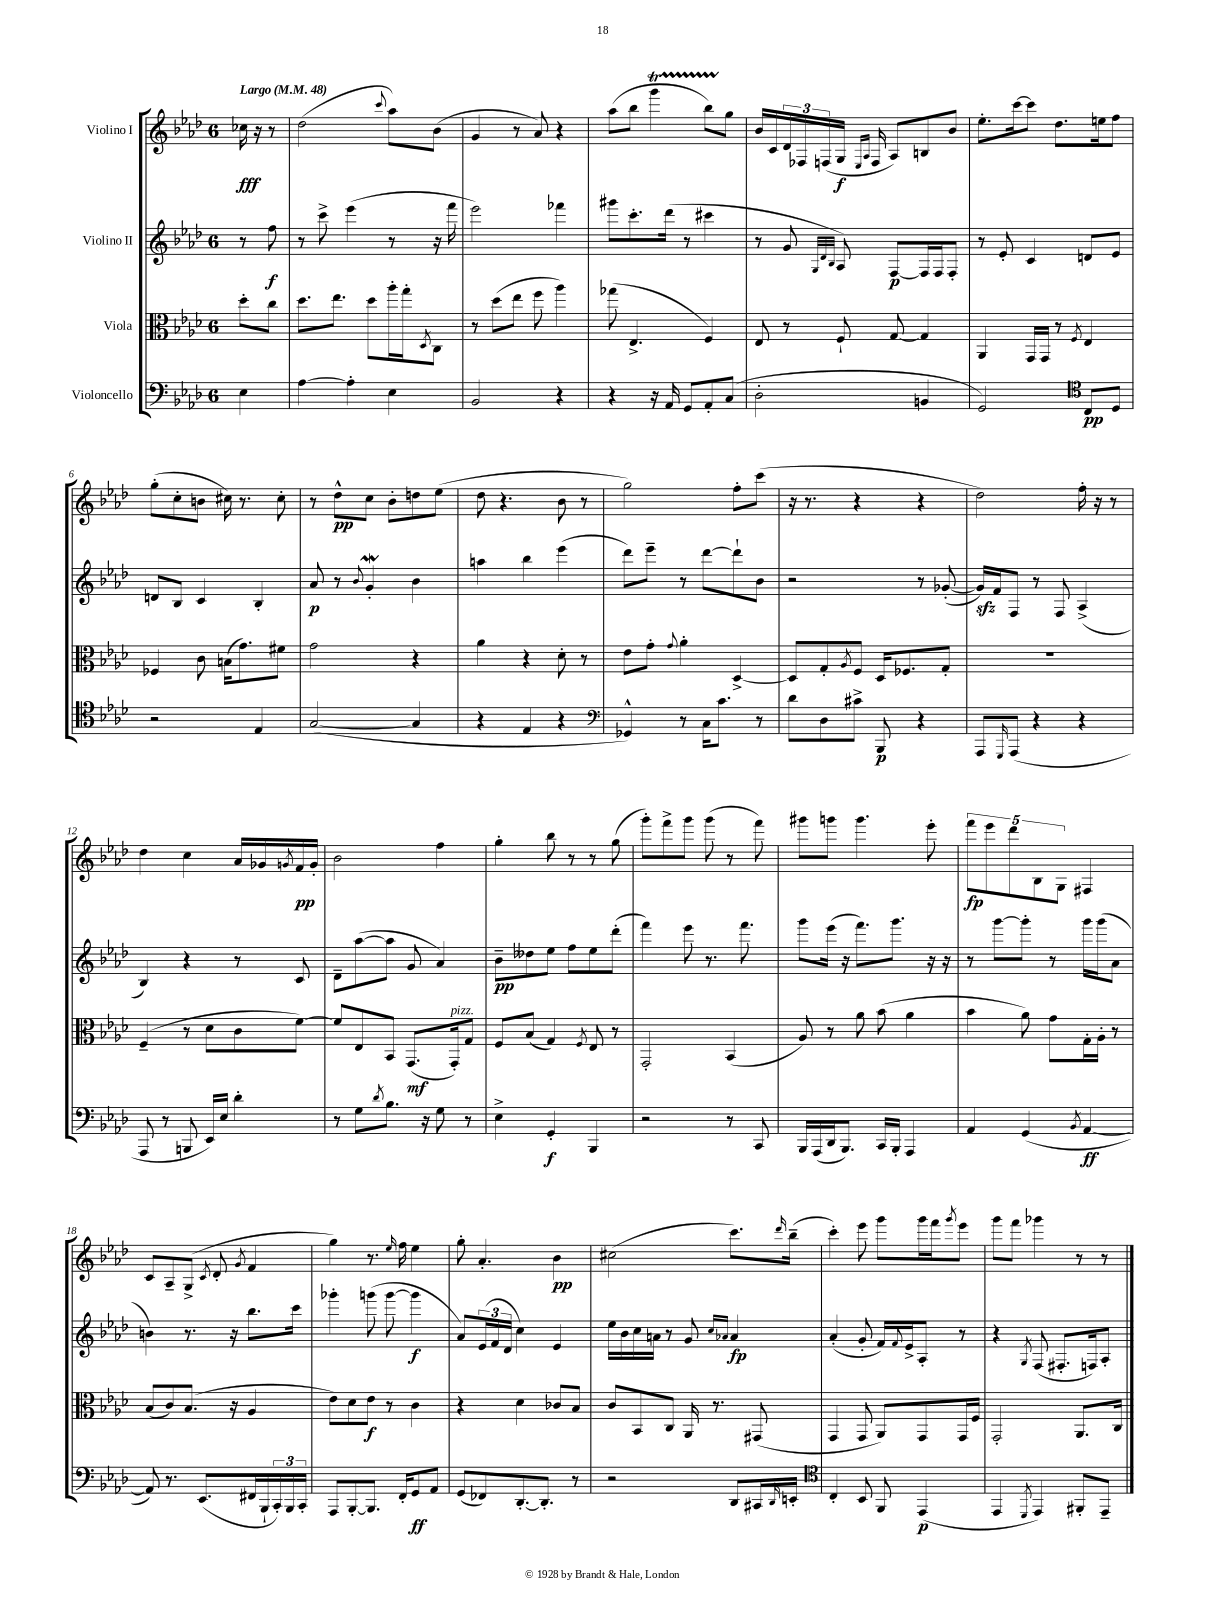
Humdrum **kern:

**kern	**dynam	**kern	**dynam	**kern	**dynam	**kern	**dynam
*part4	*part4	*part3	*part3	*part2	*part2	*part1	*part1
*staff4	*staff4	*staff3	*staff3	*staff2	*staff2	*staff1	*staff1
*I"Violoncello	*	*I"Viola	*	*I"Violino II	*	*I"Violino I	*
*clefF4	*	*clefC3	*	*clefG2	*	*clefG2	*
*k[b-e-a-d-]	*	*k[b-e-a-d-]	*	*k[b-e-a-d-]	*	*k[b-e-a-d-]	*
*M6/8	*	*M6/8	*	*M6/8	*	*M6/8	*
*MM48	*	*MM48	*	*MM48	*	*MM48	*
=	=	=	=	=	=	=	=
!	!	!	!	!	!	!LO:TX:a:B:t=Largo	!
4E-\	.	8dd-'\L	.	8r	.	16cc-X\	fff
.	.	.	.	.	.	16r	.
.	.	8cc\J	.	8ff\	f	8r	.
=1	=1	=1	=1	=1	=1	=1	=1
[4A-\	.	8.dd-\L	.	8r	.	(2dd-\	.
.	.	.	.	8ccc^\	.	.	.
.	.	8.ee-\J	.	.	.	.	.
4A-'\]	.	.	.	(4eee-\	.	.	.
.	.	8dd-\L	.	.	.	.	.
.	.	.	.	.	.	8qqccc/	.
4E-\	.	16aa-'\L	.	8r	.	8aa-\L)	.
.	.	16gg'\J	.	.	.	.	.
.	.	8qD-/	.	.	.	.	.
.	.	8C\J	.	16r	.	(8b-\J	.
.	.	.	.	16fff\	.	.	.
=2	=2	=2	=2	=2	=2	=2	=2
2BB-/	.	8r	.	2eee-\)	.	4g/	.
.	.	(8dd-\L	.	.	.	.	.
.	.	8ee-\J	.	.	.	8r	.
.	.	8ff\	.	.	.	8a-/)	.
4r	.	4aa-\)	.	4fff-X\	.	4r	.
=3	=3	=3	=3	=3	=3	=3	=3
4r	.	(8gg-X\	.	8ggg#X\L	.	(8aa-\L	.
.	.	4.E-^/	.	8.ccc'\	.	8bb-\J	.
16r	.	.	.	.	.	4gggt\	.
16AA-/	.	.	.	(16ddd-\Jk	.	.	.
8GG/L	.	.	.	8r	.	.	.
8AA-'/	.	4F/)	.	4ccc#X\	.	8bb-TTT\L)	.
(8C/J	.	.	.	.	.	8gg\J	.
=4	=4	=4	=4	=4	=4	=4	=4
2D-'\	.	8E-/	.	8r	.	16b-/LL	.
.	.	.	.	.	.	16c/	.
.	.	8r	.	8g/	.	24d-/	.
.	.	.	.	.	.	24F-X/	.
.	.	.	.	.	.	(24Fn/	.
.	.	.	.	32qqG/LLL	.	.	.
.	.	.	.	32qqd-/	.	.	.
.	.	.	.	32qqB-/JJJ	.	.	.
.	.	8F`/	.	8A-/)	.	16G/JJ	f
.	.	.	.	.	.	16qqE-/LL	.
.	.	.	.	.	.	16qqA-/JJ	.
.	.	.	.	.	.	16F/	.
.	.	[8G/	.	[8F/L	p	8A-/L)	.
4BBn/	.	4G/]	.	16F/L]	.	8Bn/	.
.	.	.	.	16F/J	.	.	.
.	.	.	.	8F'/J	.	8b-/J	.
=5	=5	=5	=5	=5	=5	=5	=5
2GG/)	.	4AA-/	.	8r	.	8.ee-'\L	.
.	.	.	.	8e-'/	.	.	.
.	.	.	.	.	.	[16ccc\k	.
.	.	16GG/LL	.	4c/	.	8ccc\J]	.
.	.	16GG/JJ	.	.	.	.	.
.	.	8r	.	.	.	8.dd-\L	.
*clefC4	*	*	*	*	*	*	*
.	.	8qF/	.	.	.	.	.
8C/L	pp	4E-/	.	8dn/L	.	.	.
.	.	.	.	.	.	16een\k	.
8D-/J	.	.	.	8e-/J	.	8ff\J	.
!!LO:LB:g=z
=6	=6	=6	=6	=6	=6	=6	=6
2r	.	4F-X/	.	8dn/L	.	(8gg'\L	.
.	.	.	.	8B-/J	.	8cc'\	.
.	.	8c\	.	4c/	.	8bn\J	.
.	.	(16Bn\KL	.	.	.	16cc#X\)	.
.	.	8.g\)	.	.	.	8.r	.
4E-/	.	.	.	4B-'/	.	.	.
.	.	8f#X\J	.	.	.	8cc#'\	.
=7	=7	=7	=7	=7	=7	=7	=7
([2G/	.	2g\	.	8a-/	p	8r	.
.	.	.	.	8r	.	8dd-^^\L	pp
.	.	.	.	8qqb-/	.	.	.
.	.	.	.	4gW'/	.	8cc\J	.
.	.	.	.	.	.	8b-'\L	.
4G/]	.	4r	.	4b-\	.	8ddn\	.
.	.	.	.	.	.	(8ee-\J	.
=8	=8	=8	=8	=8	=8	=8	=8
4r	.	4a-\	.	4aan\	.	8dd-\	.
.	.	.	.	.	.	4.r	.
4E-/	.	4r	.	4bb-\	.	.	.
4r	.	8d-'\	.	(4eee-\	.	8b-\	.
.	.	8r	.	.	.	8r	.
=9	=9	=9	=9	=9	=9	=9	=9
*clefF4	*	*	*	*	*	*	*
4GG-X^^/)	.	8e-\L	.	8ddd-\L)	.	2gg\)	.
.	.	8g'\J	.	8eee-~\J	.	.	.
.	.	8qqg/	.	.	.	.	.
8r	.	4a-'\	.	8r	.	.	.
16C\KL	.	.	.	[8ddd-\L	.	.	.
8.c\J	.	.	.	.	.	.	.
.	.	[4D-^/	.	8ddd-`\]	.	8ff'\L	.
8r	.	.	.	8b-\J	.	(8ccc\J	.
=10	=10	=10	=10	=10	=10	=10	=10
8d-\L	.	8D-/L]	.	2r	.	16r	.
.	.	.	.	.	.	8.r	.
8D-\	.	8G'/	.	.	.	.	.
.	.	8qA-/	.	.	.	.	.
8c#X^\J	.	8F/J	.	.	.	4r	.
8BBB-/	p	16D-/KL	.	.	.	.	.
.	.	8.F-X/	.	.	.	.	.
4r	.	.	.	8r	.	4r	.
.	.	8G'/J	.	([8g-X'/	.	.	.
=11	=11	=11	=11	=11	=11	=11	=11
8AAA-/L	.	2.r	.	16g-zz/LL])	.	2dd-\)	.
.	.	.	.	16f/J	.	.	.
16qqGGG/	.	.	.	.	.	.	.
(8AAA-/J	.	.	.	8F/J	.	.	.
4r	.	.	.	8r	.	.	.
.	.	.	.	8F/	.	.	.
4r	.	.	.	(4A-^/	.	16ff'\	.
.	.	.	.	.	.	16r	.
.	.	.	.	.	.	8r	.
!!LO:LB:g=z
=12	=12	=12	=12	=12	=12	=12	=12
8AAA-/	.	(4F~/	.	4B-/)	.	4dd-\	.
8r	.	.	.	.	.	.	.
8BBBn/	.	8r	.	4r	.	4cc\	.
16EE-/LL)	.	8d-\L	.	.	.	.	.
16E-/JJ	.	.	.	.	.	.	.
4d-'\	.	8c\	.	8r	.	16a-/LL	.
.	.	.	.	.	.	16g-X/	.
.	.	.	.	.	.	8qgn/	.
.	.	[8f\J)	.	8c/	.	16f/	pp
.	.	.	.	.	.	16g'/JJ	.
=13	=13	=13	=13	=13	=13	=13	=13
8r	.	8f/L]	.	8d-~\L	.	2b-\	.
8G\L	.	8E-/	.	([8aa-\	.	.	.
8qd-/	.	.	.	.	.	.	.
8.B-\J	.	8BB-/J	.	8aa-\J]	.	.	.
.	.	(8.GG/L	mf	8g/	.	.	.
16r	.	.	.	.	.	.	.
8G\	.	.	.	4a-/)	.	4ff\	.
!	!	!LO:TX:a:i:t=pizz.	!	!	!	!	!
.	.	16GG'/k)	.	.	.	.	.
8r	.	8G/J	.	.	.	.	.
=14	=14	=14	=14	=14	=14	=14	=14
4E-^\	.	8F/L	.	8b-~\L	pp	4gg'\	.
.	.	(8B-/J	.	8dd--X\	.	.	.
4GG'/	f	4G/)	.	8ee-\J	.	8bb-\	.
.	.	.	.	8ff\L	.	8r	.
.	.	8qF/	.	.	.	.	.
4BBB-/	.	8E-/	.	8ee-\	.	8r	.
.	.	8r	.	(8ddd-'\J	.	(8gg\	.
=15	=15	=15	=15	=15	=15	=15	=15
2r	.	2GG'/	.	4fff\)	.	8ggg'\L)	.
.	.	.	.	.	.	8fff^\	.
.	.	.	.	8eee-\	.	8ggg\J	.
.	.	.	.	8.r	.	(8ggg\	.
8r	.	(4BB-/	.	.	.	8r	.
.	.	.	.	8.fff\	.	.	.
8CC/	.	.	.	.	.	8fff\)	.
=16	=16	=16	=16	=16	=16	=16	=16
16BBB-/LL	.	8A-/)	.	8ggg\L	.	8ggg#X\L	.
(16AAA-/	.	.	.	.	.	.	.
16DD-/J	.	8r	.	(16eee-\Jk	.	8gggn\J	.
8.BBB-/J)	.	.	.	16r	.	.	.
.	.	8a-\	.	8.fff\L)	.	4.ggg\	.
16CC/LL	.	(8b-\	.	.	.	.	.
16BBB-'/JJ	.	.	.	8.ggg\J	.	.	.
4AAA-/	.	4a-\	.	.	.	.	.
.	.	.	.	16r	.	8eee-'\	.
.	.	.	.	16r	.	.	.
=17	=17	=17	=17	=17	=17	=17	=17
4AA-/	.	4b-\	.	8r	.	10fff\L	fp
.	.	.	.	.	.	10eee-\	.
.	.	.	.	[8ggg\L	.	.	.
.	.	.	.	.	.	10ddd-\	.
(4GG/	.	8a-\)	.	8ggg'\J]	.	.	.
.	.	.	.	.	.	10B-\	.
.	.	8g\L	.	8r	.	.	.
.	.	.	.	.	.	10G\J	.
8qBB-/	.	.	.	.	.	.	.
[4AA-/	ff	16G'\L	.	16ggg\LL	.	4F#X/	.
.	.	16A-'\JJ	.	(16ggg\J	.	.	.
.	.	8r	.	8a-\J	.	.	.
!!LO:LB:g=z
=18	=18	=18	=18	=18	=18	=18	=18
8AA-/])	.	(8B-/L	.	4bn\)	.	8c/L	.
8.r	.	8c/)	.	.	.	8A-~/	.
.	.	(8.B-/J	.	8.r	.	(8G^/J	.
(8.EE-/L	.	.	.	.	.	.	.
.	.	.	.	.	.	8qc/	.
.	.	.	.	.	.	8d-'/	.
.	.	16r	.	16r	.	.	.
.	.	.	.	.	.	8qg/	.
16FF#X/L	.	4A-/	.	8.bb-\L	.	4f/	.
16BBB-`/	.	.	.	.	.	.	.
24CC'/)	.	.	.	.	.	.	.
24BBB-/	.	.	.	.	.	.	.
.	.	.	.	16ccc\Jk	.	.	.
24CC'/JJ	.	.	.	.	.	.	.
=19	=19	=19	=19	=19	=19	=19	=19
8AAA-/L	.	8e-\L)	.	4ggg-X'\	.	4gg\)	.
[8BBB-'/	.	8d-\	.	.	.	.	.
8.BBB-/J]	.	8e-\J	f	(8gggn\	.	8.r	.
.	.	8r	.	[8ggg\	.	.	.
.	.	.	.	.	.	16qqee-/	.
16FF'/KL	.	.	.	.	.	16ff\	.
8GG/	ff	4c\	.	4ggg\]	f	4ee-\	.
8AA-/J	.	.	.	.	.	.	.
=20	=20	=20	=20	=20	=20	=20	=20
(8GG/L	.	4r	.	8a-/L)	.	8gg'\	.
8FF-X/)	.	.	.	(24e-/L	.	4.a-'/	.
.	.	.	.	24f/	.	.	.
.	.	.	.	24d-/JJ	.	.	.
[8.DD-'/	.	4d-\	.	4cc\)	.	.	.
8.DD-'/J]	.	.	.	.	.	.	.
.	.	8c-X/L	.	4e-/	.	4b-\	pp
8r	.	8B-/J	.	.	.	.	.
=21	=21	=21	=21	=21	=21	=21	=21
2r	.	8c/L	.	16ee-\LL	.	(2cc#X\	.
.	.	.	.	16b-\	.	.	.
.	.	8BB-/	.	16cc\	.	.	.
.	.	.	.	16an\JJ	.	.	.
.	.	8C/J	.	8r	.	.	.
.	.	16AA-/	.	8g/	.	.	.
.	.	8.r	.	.	.	.	.
.	.	.	.	16qqcc/LL	.	.	.
.	.	.	.	16qqa-X/JJ	.	.	.
8DD-/L	.	.	.	4a-/	fp	8.ccc\L)	.
16CC#X/L	.	(8GG#X/	.	.	.	.	.
16qqDD-/	.	.	.	.	.	16qqddd-/	.
16EEn'/JJ	.	.	.	.	.	(16bb-~\Jk	.
=22	=22	=22	=22	=22	=22	=22	=22
*clefC4	*	*	*	*	*	*	*
4C'/	.	4GG/	.	(4a-'/	.	4ccc'\)	.
8BB-/	.	8GG/	.	8g'/	.	8eee-\	.
8FF/	.	8AA-/L)	.	16f/LL)	.	8ggg\L	.
.	.	.	.	8qqf/	.	.	.
.	.	.	.	16e-^/J	.	.	.
(4EE-/	p	8GG/	.	8A-'/J	.	16ggg\L	.
.	.	.	.	.	.	16fff\J	.
.	.	.	.	.	.	8qggg/	.
.	.	16GG/L	.	8r	.	8eee-\J	.
.	.	16F/JJ	.	.	.	.	.
=23	=23	=23	=23	=23	=23	=23	=23
4EE-/	.	2GG'/	.	4r	.	8ggg\L	.
.	.	.	.	.	.	8fff\J	.
8qDD-/	.	.	.	8qG/	.	.	.
4EE-/)	.	.	.	(8F/	.	4ggg-X\	.
.	.	.	.	8.F#X'/L	.	.	.
8FF#X'/L	.	8.AA-/L	.	.	.	8r	.
.	.	.	.	16Fn/k)	.	.	.
8EE-~/J	.	.	.	8A-'/J	.	8r	.
.	.	16C/Jk	.	.	.	.	.
==	==	==	==	==	==	==	==
*-	*-	*-	*-	*-	*-	*-	*-
